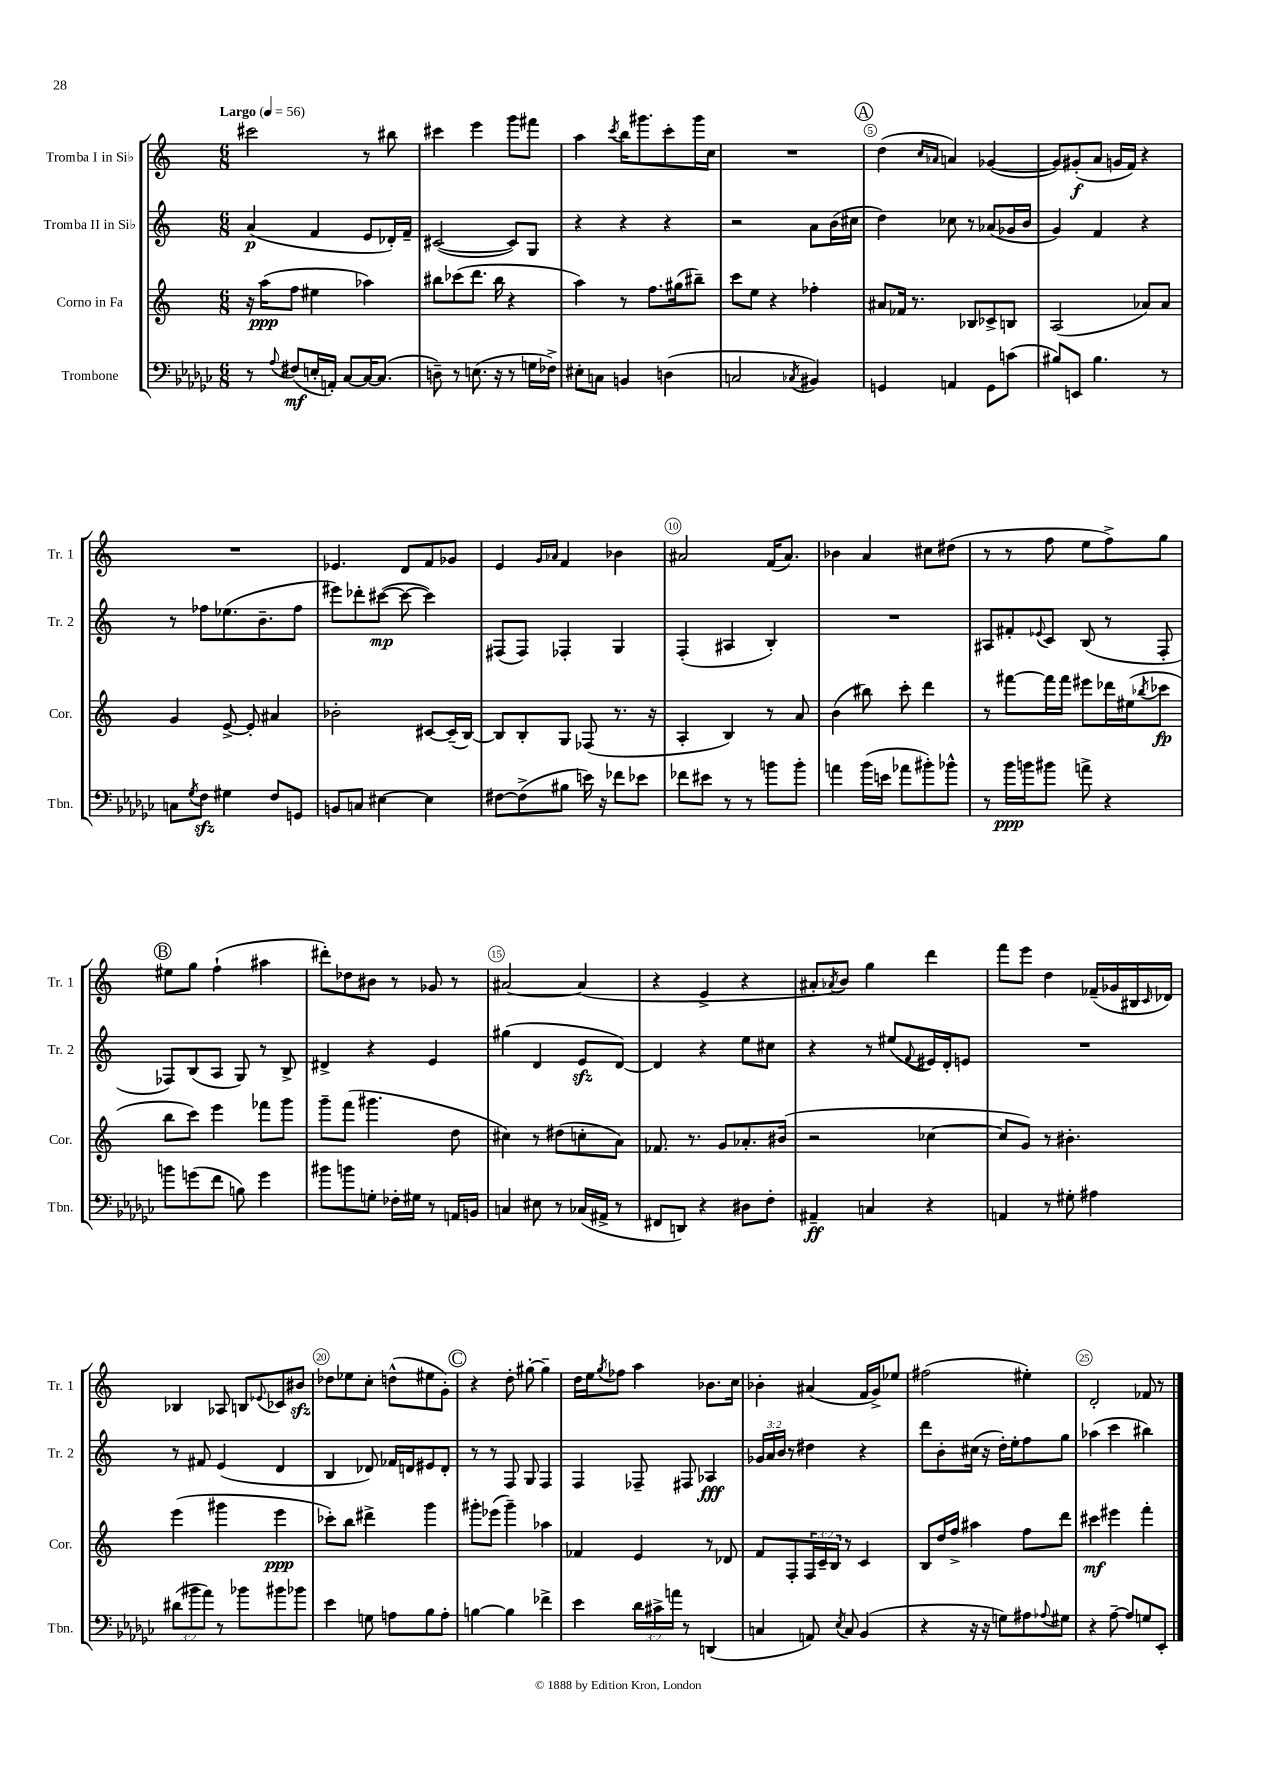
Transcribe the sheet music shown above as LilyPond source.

<<
\new StaffGroup <<
\new Staff = "s0" \with { instrumentName = "Tromba I in Sib" shortInstrumentName = "Tr. 1" } {
    \clef treble \key c \major \numericTimeSignature \time 6/8 \tempo "Largo" 4 = 56
    cis'''2 r8 bis''8 |
    cis'''4 e'''4 g'''8 fis'''8 |
    a''4 \acciaccatura { c'''8 } b''16 gis'''8. c'''8-. gis'''16 c''16 |
    R2. |
    \mark \markup { \circle "A" } d''4( \grace { c''16 aes'16 } a'4) ges'4~( |
    ges'8) gis'8-.\f( a'8 g'16 f'16) r4 |
    R2. |
    ees'4. d'8 f'8 ges'8 |
    e'4 \grace { g'16 aes'16 } f'4 bes'4 |
    ais'2 f'16( ais'8.) |
    bes'4 a'4 cis''8 dis''8( |
    r8 r8 f''8 e''8 f''8->) g''8 |
    \mark \markup { \circle "B" } eis''8 g''8 f''4-!( ais''4 |
    dis'''8-.) des''8 bis'8 r8 ges'8 r8 |
    ais'2~ ais'4( |
    r4 e'4-> r4 |
    ais'8-. \acciaccatura { aes'8 } b'8) g''4 d'''4 |
    f'''8 e'''8 d''4 fes'16--( ges'16 bis16 \grace { c'16 } des'16) |
    bes4 aes8 b8 \appoggiatura { ees'8 } ces'8 bis'8\sfz |
    des''8 ees''8 c''8-. d''8-^( eis''8 g'8-.) |
    \mark \markup { \circle "C" } r4 d''8-. gis''8~-. gis''4-- |
    d''16 e''16 \acciaccatura { g''8 } fes''8 a''4 bes'8. c''16 |
    bes'4-. ais'4( f'16 g'16->) ees''8 |
    fis''2( eis''4-.) |
    d'2-. fes'8 r8 \bar "|." |
}
\new Staff = "s1" \with { instrumentName = "Tromba II in Sib" shortInstrumentName = "Tr. 2" } {
    \clef treble \key c \major \numericTimeSignature \time 6/8 \override Staff.TupletNumber.text = #tuplet-number::calc-fraction-text
    a'4\p( f'4 e'8 des'16-.) f'16-- |
    cis'2~( cis'8) g8 |
    r4 r4 r4 |
    r2 a'8 b'16( cis''16 |
    \mark \markup { \circle "A" } d''4) ces''8 r8 aes'8( ges'16 b'16 |
    g'4) f'4 r4 |
    r8 fes''8 ees''8.( b'8.-- fes''8 |
    eis'''8) des'''8-. cis'''8~\mp( cis'''8~ cis'''4) |
    fis8( fis8) fes4-. g4 |
    f4-.( ais4 b4-.) |
    R2. |
    ais8 fis'8-. \appoggiatura { ees'8 } c'8 b8( r8 f8-. |
    \mark \markup { \circle "B" } fes8) b8( a8 g8) r8 b8-> |
    dis'4-> r4 e'4 |
    gis''4( d'4 e'8\sfz d'8~) |
    d'4 r4 e''8 cis''8 |
    r4 r8 eis''8( \appoggiatura { f'8 } eis'16) d'16-. e'8 |
    R2. |
    r8 fis'8 e'4( d'4 |
    b4 des'8) fes'16 d'16 eis'8 d'8-. |
    \mark \markup { \circle "C" } r8 r8 f8 g8 f4 |
    f4 fes8-- fis8 aes4\fff |
    \tuplet 3/2 { ges'16 a'16 b'16 } r8 dis''4 r4 |
    d'''8 b'8-. cis''16( r16 d''16-.) e''16-. f''8 g''8 |
    aes''4( c'''4 bis''4) \bar "|." |
}
\new Staff = "s2" \with { instrumentName = "Corno in Fa" shortInstrumentName = "Cor." } {
    \clef treble \key c \major \numericTimeSignature \time 6/8 \override Staff.TupletNumber.text = #tuplet-number::calc-fraction-text
    r16 a''16\ppp( f''8 eis''4 aes''4) |
    bis''8 ces'''8( d'''8. bis''16 r4 |
    a''4) r8 f''8. gis''16( bis''8--) |
    c'''8 e''8 r4 fes''4-. |
    \mark \markup { \circle "A" } ais'8 fes'16 r8. bes8 ces'8-> b8 |
    a2( aes'8) aes'8 |
    g'4 e'8~-> e'8-. ais'4 |
    bes'2-. cis'8~ cis'16--( b16~) |
    b8 b8-. g8 fes8( r8. r16 |
    a4-. b4) r8 a'8 |
    b'4( bis''8) c'''8-. d'''4 |
    r8 fis'''8~ fis'''16 fis'''16 eis'''8 des'''16 eis''16( \acciaccatura { bes''8 } ces'''8\fp |
    \mark \markup { \circle "B" } b''8 c'''8) e'''4 fes'''8 g'''8 |
    g'''8-- f'''8( gis'''4. d''8 |
    cis''4) r8 dis''8( c''8-. a'8) |
    fes'8. r8. g'8 aes'8.-. bis'16( |
    r2 ces''4~ |
    ces''8 g'8) r8 bis'4.-. |
    e'''4( gis'''4 e'''4\ppp |
    ces'''8-.) b''8 dis'''4-> g'''4 |
    \mark \markup { \circle "C" } gis'''8-. ees'''8( gis'''4--) aes''4 |
    fes'4 e'4 r8 des'8 |
    f'8 f8-. \tuplet 3/2 { f16 c'16-- b16 } r8 c'4 |
    b8 d''16 f''16-> ais''4 f''8 d'''8 |
    cis'''4\mf eis'''4 f'''4-. \bar "|." |
}
\new Staff = "s3" \with { instrumentName = "Trombone" shortInstrumentName = "Tbn." } {
    \clef bass \key ges \major \numericTimeSignature \time 6/8 \override Staff.TupletNumber.text = #tuplet-number::calc-fraction-text
    r8 \appoggiatura { aes8 } fis8\mf( e16-. a,16-.) ces8~ ces16~ ces8.( |
    d8--) r8 e8.( r16 r8 g16 fes16->) |
    eis8-. c8 b,4 d4( |
    c2 \acciaccatura { ces8 } bis,4) |
    \mark \markup { \circle "A" } g,4 a,4 g,8 c'8( |
    bis8) e,8 bis4. r8 |
    c8 \acciaccatura { ges8 } f8\sfz gis4 f8 g,8 |
    b,8 c8 eis4~ eis4 |
    fis8~ fis8->( bis8 e'16) r16 fes'8 ees'8 |
    fes'8 eis'8 r8 r8 b'8 b'8-. |
    a'4 bes'16( e'16 aes'8 bis'8-.) bes'8-^ |
    r8 bes'16\ppp b'16 bis'8 a'8-> r4 |
    \mark \markup { \circle "B" } b'8 g'8( f'8 b8) g'4 |
    bis'8 b'8 g8-. fes16-. gis16 r8 a,16 b,16 |
    c4 eis8 r8 ces16( ais,16-> r8 |
    fis,8 d,8) r4 dis8 f8-. |
    ais,4--\ff c4 r4 |
    a,4 r8 gis8-. ais4 |
    \tuplet 3/2 { dis'8( bis'8 aes'8) } r8 bes'8 bis'8 bes'8 |
    ees'4 g8 a8 bes8 a8-. |
    \mark \markup { \circle "C" } b4~ b4 fes'4-> |
    ees'4 \tuplet 3/2 { des'16 cis'16-> a'16 } r8 d,4( |
    c4 a,8) \acciaccatura { ees8 } c8 bes,4( |
    r4 r16 r16 g8) ais8 \appoggiatura { aes8 } gis8 |
    r4 aes8~-- aes8 g8 ees,8-. \bar "|." |
}
>>
>>
\layout { \context { \Score \override BarNumber.break-visibility = ##(#f #t #t) barNumberVisibility = #(every-nth-bar-number-visible 5) \override BarNumber.stencil = #(make-stencil-circler 0.1 0.3 ly:text-interface::print) } }
